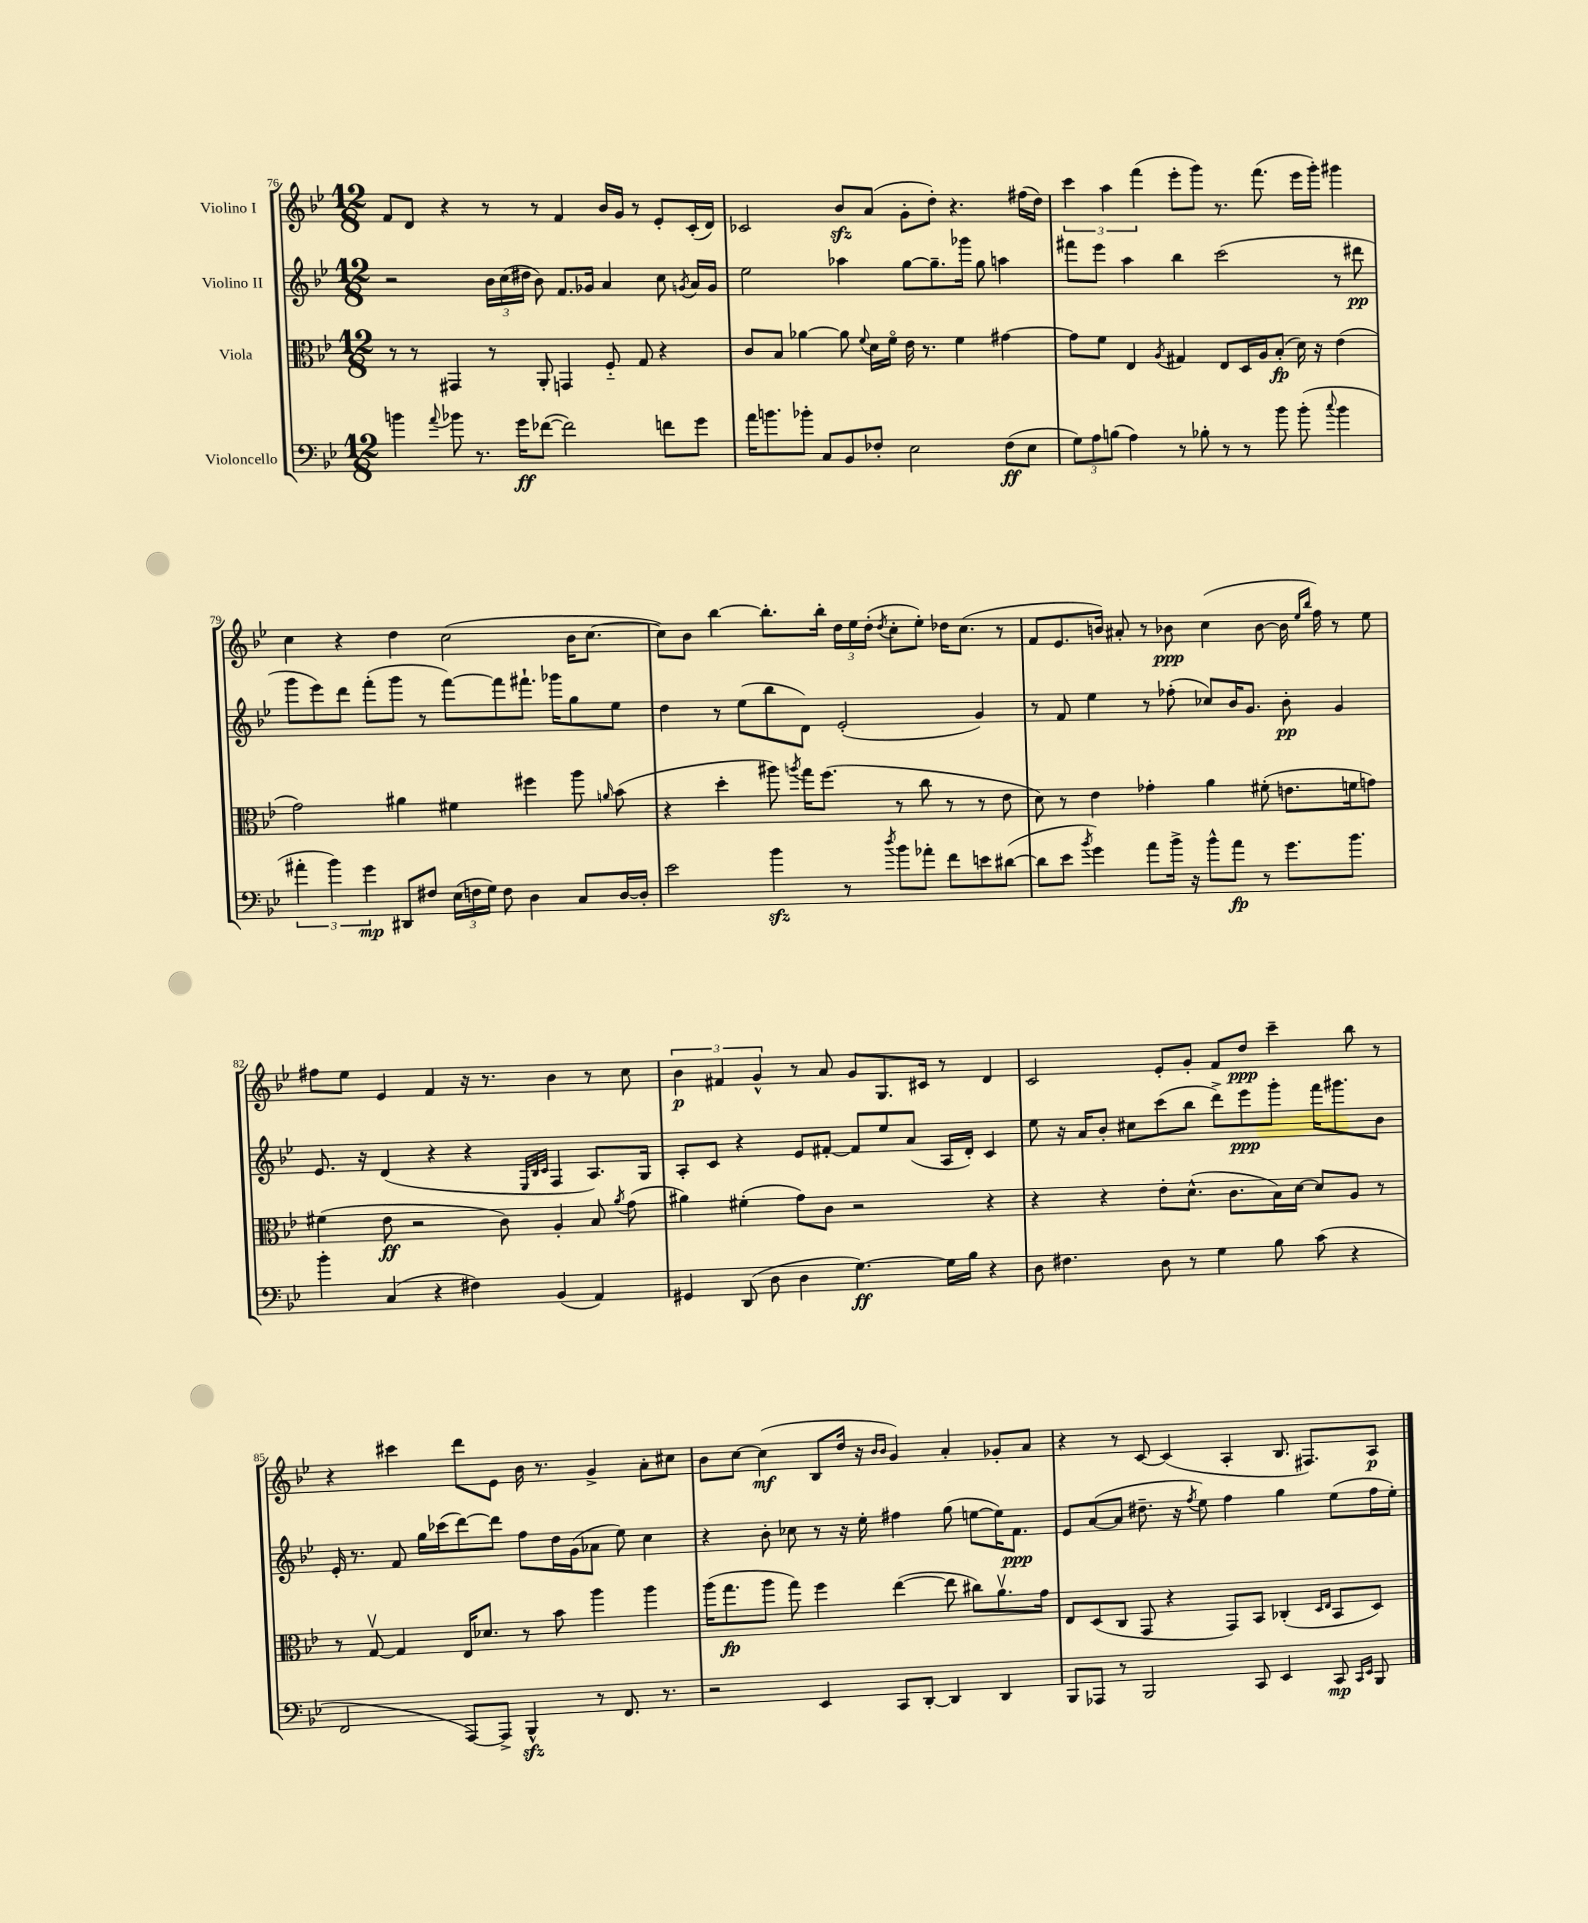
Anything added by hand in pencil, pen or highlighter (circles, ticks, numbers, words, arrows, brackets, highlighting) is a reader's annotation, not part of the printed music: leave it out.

**kern	**dynam	**kern	**dynam	**kern	**dynam	**kern	**dynam
*part4	*part4	*part3	*part3	*part2	*part2	*part1	*part1
*staff4	*staff4	*staff3	*staff3	*staff2	*staff2	*staff1	*staff1
*I"Violoncello	*	*I"Viola	*	*I"Violino II	*	*I"Violino I	*
*clefF4	*	*clefC3	*	*clefG2	*	*clefG2	*
*k[b-e-]	*	*k[b-e-]	*	*k[b-e-]	*	*k[b-e-]	*
*M12/8	*	*M12/8	*	*M12/8	*	*M12/8	*
=76	=76	=76	=76	=76	=76	=76	=76
4bn\	.	8r	.	2r	.	8f/L	.
.	.	8r	.	.	.	8d/J	.
8qqa/	.	.	.	.	.	.	.
8b-X\	.	4GG#X/	.	.	.	4r	.
8.r	.	.	.	.	.	.	.
.	.	8r	.	24b-\LL	.	8r	.
.	.	.	.	(24cc\	.	.	.
16g\KL	ff	.	.	.	.	.	.
.	.	.	.	24dd#X\JJ	.	.	.
([8f-X\J	.	8AA'/	.	8b-\)	.	8r	.
2f-\])	.	4GGn/	.	8.f/L	.	4f/	.
.	.	.	.	16g-X/Jk	.	.	.
.	.	8F/	.	4a/	.	16b-/LL	.
.	.	.	.	.	.	16g/JJ	.
.	.	8G/	.	.	.	8r	.
8fn\L	.	4r	.	8cc\	.	8e-'/L	.
.	.	.	.	8qgn/	.	.	.
8g\J	.	.	.	16a/LL	.	(16c'/L	.
.	.	.	.	16g/JJ	.	16d/JJ)	.
=77	=77	=77	=77	=77	=77	=77	=77
16a\KL	.	8c/L	.	2ee-\	.	2c-X/	.
8.bn\	.	.	.	.	.	.	.
.	.	8B-/J	.	.	.	.	.
8b-X'\J	.	[4a-X\	.	.	.	.	.
8C/L	.	.	.	.	.	.	.
8BB-/	.	8a-\]	.	4aa-X\	.	8b-zz/L	.
.	.	8qqf/	.	.	.	.	.
8F-X'/J	.	16d\LL	.	.	.	(8a/J	.
.	.	16f\JJ	.	.	.	.	.
2E-\	.	16e-\	.	[8gg\L	.	8g'\L	.
.	.	8.r	.	.	.	.	.
.	.	.	.	8.gg~\]	.	8dd'\J)	.
.	.	4f\	.	.	.	4.r	.
.	.	.	.	16ggg-X\Jk	.	.	.
.	.	.	.	8gg\	.	.	.
(8F-\L	ff	[4g#X\	.	4aan\	.	.	.
8E-\J	.	.	.	.	.	(16ff#X\LL	.
.	.	.	.	.	.	16dd\JJ)	.
=78	=78	=78	=78	=78	=78	=78	=78
12G\L)	.	8g#\L]	.	8fff#X\L	.	6ccc\	.
12A\	.	.	.	.	.	.	.
.	.	8f\J	.	8eee-\J	.	.	.
(12Bn\J	.	.	.	.	.	6aa\	.
4A\)	.	4E-/	.	4aa\	.	.	.
.	.	.	.	.	.	(6fff\	.
.	.	8qA/	.	.	.	.	.
8r	.	4G#X/	.	4bb-\	.	8eee-'\L	.
8B-X'\	.	.	.	.	.	8ggg\J)	.
8r	.	8E-/L	.	(2ccc\	.	8.r	.
8r	.	16D/L	.	.	.	.	.
.	.	16A/J	.	.	.	(8.fff\	.
8b-\	.	(8B-'/J	fp	.	.	.	.
(8b-'\	.	16d\)	.	.	.	16eee-\LL	.
.	.	16r	.	.	.	16ggg'\JJ)	.
8qqcc/	.	.	.	.	.	.	.
4b-\	.	(4e-\	.	8r	.	4ggg#X\	.
.	.	.	.	8ddd#X\	pp	.	.
!!LO:LB:g=z
=79	=79	=79	=79	=79	=79	=79	=79
6a#X'\	.	2g\)	.	8ggg\L	.	4cc\	.
.	.	.	.	8eee-\)	.	.	.
6b-\)	.	.	.	.	.	.	.
.	.	.	.	8ddd\J	.	4r	.
6g\	mp	.	.	.	.	.	.
.	.	.	.	(8fff'\L	.	.	.
8DD#X/L	.	4a#X\	.	8ggg\J	.	4dd\	.
8F#X/J	.	.	.	8r	.	.	.
(24E-\LL	.	4f#X\	.	[8fff\L)	.	(2cc\	.
24Fn\	.	.	.	.	.	.	.
24G\JJ)	.	.	.	.	.	.	.
8F\	.	.	.	8fff\]	.	.	.
4D\	.	4ff#X\	.	8.fff#X`\J	.	.	.
.	.	.	.	16ggg-X\KL	.	.	.
8C/L	.	8aa\	.	8gg\	.	16b-\KL	.
.	.	.	.	.	.	[8.cc\J	.
.	.	16qqan/	.	.	.	.	.
[16D/L	.	(8b-\	.	8ee-\J	.	.	.
16D'/JJ]	.	.	.	.	.	.	.
=80	=80	=80	=80	=80	=80	=80	=80
2e-\	.	4r	.	4dd\	.	8cc\L])	.
.	.	.	.	.	.	8b-\J	.
.	.	4dd'\	.	8r	.	[4bb-\	.
.	.	.	.	(8ee-\L	.	.	.
4b-zz\	.	8aa#X\)	.	8bb-\	.	8.bb-'\L]	.
.	.	8qaan/	.	.	.	.	.
.	.	16gg\KL	.	8d\J)	.	.	.
.	.	(8.ff\J	.	.	.	16bb-'\Jk	.
8r	.	.	.	(2e-'/	.	24dd\LL	.
.	.	.	.	.	.	24ee-\	.
.	.	.	.	.	.	(24dd'\JJ	.
8qdd/	.	.	.	.	.	8qdd/	.
8b-\L	.	8r	.	.	.	8cc'\L	.
8a-X'\J	.	8cc\	.	.	.	8ee-'\J)	.
8f\L	.	8r	.	.	.	16dd-X\KL	.
.	.	.	.	.	.	(8.cc\J	.
8en\	.	8r	.	4g/)	.	.	.
([8d#X\J	.	8e-\	.	.	.	8r	.
=81	=81	=81	=81	=81	=81	=81	=81
8d#\L]	.	8d\)	.	8r	.	8f/L	.
8e-\J	.	8r	.	8f/	.	8.e-/	.
8qb-/	.	.	.	.	.	.	.
4g\)	.	4e-\	.	4ee-\	.	.	.
.	.	.	.	.	.	16bn/Jk)	.
.	.	.	.	.	.	8a#X'/	.
8a\L	.	4g-X'\	.	8r	.	8r	.
16b-^\Jk	.	.	.	(8ff-X'\	.	8b-X\	ppp
16r	.	.	.	.	.	.	.
8b-^^\L	.	4a\	.	8cc-X/L)	.	(4cc\	.
8a\J	fp	.	.	16b-/K	.	.	.
.	.	.	.	8.g/J	.	.	.
8r	.	(8f#X'\	.	.	.	[8b-\	.
8.g\L	.	8.en\L	.	8b-'\	pp	16b-\]	.
.	.	.	.	.	.	16qqee-/LL	.
.	.	.	.	.	.	16qqbb-/JJ	.
.	.	.	.	.	.	16ff\)	.
.	.	.	.	4g/	.	8r	.
8.b-\J	.	16fn\k	.	.	.	.	.
.	.	8gn\J)	.	.	.	8ee-\	.
!!LO:LB:g=z
=82	=82	=82	=82	=82	=82	=82	=82
4b-'\	.	(4f#X\	.	8.e-/	.	8ff#X\L	.
.	.	.	.	.	.	8ee-\J	.
.	.	.	.	16r	.	.	.
(4C/	.	8e-\	ff	(4d/	.	4e-/	.
.	.	2r	.	.	.	.	.
4r	.	.	.	4r	.	4f/	.
4F#X\)	.	.	.	4r	.	16r	.
.	.	.	.	.	.	8.r	.
.	.	8c\)	.	.	.	.	.
.	.	.	.	32qqE-/LLL	.	.	.
.	.	.	.	32qqB-/	.	.	.
.	.	.	.	32qqc/JJJ	.	.	.
(4BB-/	.	4A'/	.	4F/	.	4b-\	.
4AA/)	.	8B-/	.	8.A/L)	.	8r	.
.	.	8qa/	.	.	.	.	.
.	.	(8g\	.	.	.	8cc\	.
.	.	.	.	16G/Jk	.	.	.
=83	=83	=83	=83	=83	=83	=83	=83
4GG#X/	.	4a#X\)	.	8A'/L	.	6b-\	p
.	.	.	.	8c/J	.	.	.
.	.	.	.	.	.	6f#X/	.
(8DD/	.	(4f#X'\	.	4r	.	.	.
.	.	.	.	.	.	6g^^/	.
8D\	.	.	.	.	.	.	.
4D\	.	8g\L)	.	8e-/L	.	8r	.
.	.	8c\J	.	[8f#X'/J	.	8a/	.
[4.G\)	ff	2r	.	8f#/L]	.	8g/L	.
.	.	.	.	8ee-/	.	8.G/	.
.	.	.	.	(8a/J	.	.	.
.	.	.	.	.	.	16c#X/Jk	.
16G\LL]	.	.	.	16A/LL	.	8r	.
16B-\JJ	.	.	.	16d'/JJ)	.	.	.
4r	.	4r	.	4c/	.	4d/	.
=84	=84	=84	=84	=84	=84	=84	=84
8D\	.	4r	.	8ee-\	.	2c/	.
4.F#X\	.	.	.	16r	.	.	.
.	.	.	.	16a/KL	.	.	.
.	.	4r	.	8b-'/J	.	.	.
.	.	.	.	8cc#X\L	.	.	.
8D\	.	8e-'\L	.	(8ccc\	.	8e-'/L	.
8r	.	(8.d^^\J	.	8bb-\J	.	8g'/J	.
4G\	.	.	.	8ddd^\L)	.	8f/L	.
.	.	8.c\L	.	.	.	.	.
.	.	.	.	8eee-\	ppp	8dd/J	ppp
8B-\	.	16B-\L)	.	8ggg'\J	.	4ccc~\	.
.	.	[16d\JJ	.	.	.	.	.
(8c\	.	8d/L]	.	16fff\KL	.	.	.
.	.	.	.	8.ggg#X\	.	.	.
4r	.	8A/J	.	.	.	8bb-\	.
.	.	8r	.	8b-\J	.	8r	.
!!LO:LB:g=z
=85	=85	=85	=85	=85	=85	=85	=85
2FF/	.	8r	.	16e-'/	.	4r	.
.	.	.	.	8.r	.	.	.
.	.	[8Gv/	.	.	.	.	.
.	.	4G/]	.	8f/	.	4ccc#X\	.
.	.	.	.	16gg\LL	.	.	.
.	.	.	.	(16ccc-X\J	.	.	.
[8AAA/L)	.	16E-/KL	.	[8ddd\)	.	8ddd\L	.
.	.	8.d-X/J	.	.	.	.	.
8AAA^/J]	.	.	.	8ddd\J]	.	8e-\J	.
4BBB-zz^^/	.	8r	.	8ff\L	.	16b-\	.
.	.	.	.	.	.	8.r	.
.	.	8b-\	.	16dd\L	.	.	.
.	.	.	.	(16g\J	.	.	.
8r	.	4aa\	.	8a-X\J	.	4g^/	.
8.FF/	.	.	.	8ee-\)	.	.	.
.	.	4aa\	.	4cc\	.	8a'\L	.
8.r	.	.	.	.	.	.	.
.	.	.	.	.	.	8cc#X\J	.
=86	=86	=86	=86	=86	=86	=86	=86
2r	.	(16aa\KL	.	4r	.	8b-\L	.
.	.	8.gg\	fp	.	.	.	.
.	.	.	.	.	.	[8cc\J	.
.	.	8aa\J	.	8b-'\	.	(4cc\]	mf
.	.	8gg\)	.	8cc-X\	.	.	.
4EE-/	.	4ff\	.	8r	.	8B-/L	.
.	.	.	.	16r	.	16dd/Jk	.
.	.	.	.	16ee-'\	.	16r	.
.	.	.	.	.	.	16qqb-/LL	.
.	.	.	.	.	.	16qqb-/JJ	.
8CC/L	.	([4ee-\	.	4ff#X\	.	4g/)	.
[8DD'/J	.	.	.	.	.	.	.
4DD/]	.	8ee-\]	.	(8gg\	.	4a'/	.
.	.	8cc#X\L)	.	[8een\L	.	.	.
4DD/	.	8.av\	.	16ee\K])	.	8g-X'/L	.
.	.	.	.	8.f\J	ppp	.	.
.	.	.	.	.	.	8a/J	.
.	.	16g\Jk	.	.	.	.	.
=87	=87	=87	=87	=87	=87	=87	=87
8BBB-/L	.	8E-/L	.	8e-/L	.	4r	.
8AAA-X/J	.	(8D/	.	([8a/	.	.	.
8r	.	8C/J	.	8a/J]	.	8r	.
2BBB-/	.	8GG/	.	8.dd#X~\	.	[8c/	.
.	.	4r	.	.	.	(4c/]	.
.	.	.	.	16r	.	.	.
.	.	.	.	8qff/	.	.	.
.	.	.	.	8ee-\)	.	.	.
.	.	8GG/L)	.	4ff\	.	4A'/	.
8CC/	.	8BB-/J	.	.	.	.	.
4EE-/	.	(4C-X'/	.	4gg\	.	8.B-/	.
.	.	.	.	.	.	8.F#X/L)	.
.	.	16qqD/LL	.	.	.	.	.
.	.	16qqE-/JJ	.	.	.	.	.
8CC/	mp	8BB-/L	.	(8ee-\L	.	.	.
16qqCC/LL	.	.	.	.	.	.	.
16qqEE-/JJ	.	.	.	.	.	.	.
8BBB-/	.	8D/J)	.	16ff\L	.	8A/J	p
.	.	.	.	16ee-'\JJ)	.	.	.
==	==	==	==	==	==	==	==
*-	*-	*-	*-	*-	*-	*-	*-
